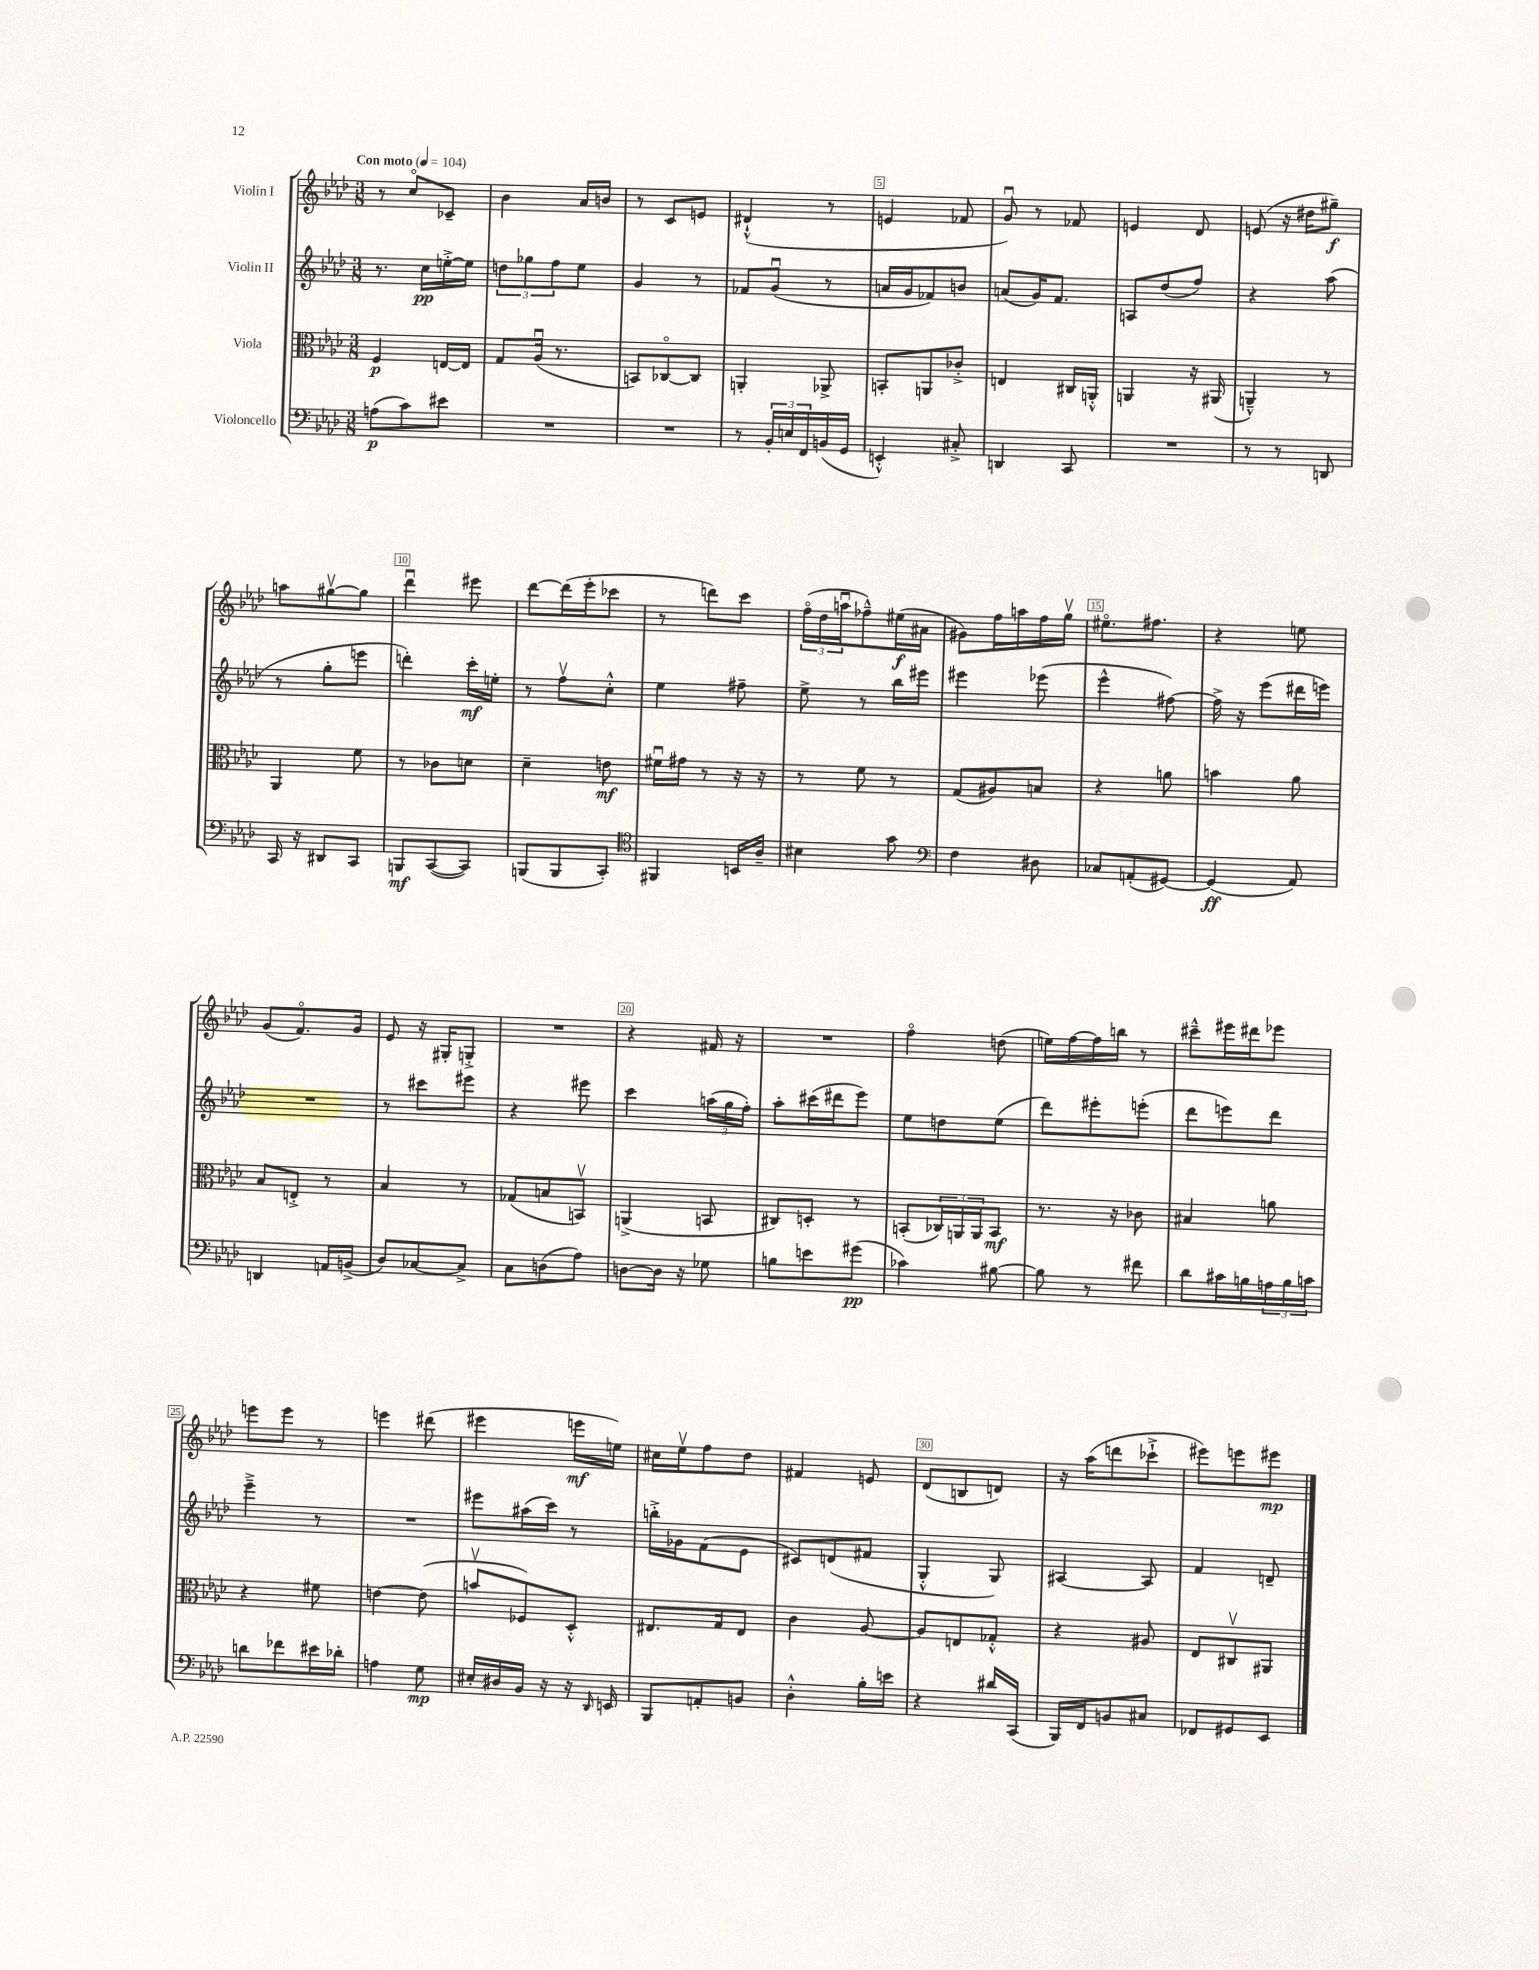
<<
\new StaffGroup <<
\new Staff = "s0" \with { instrumentName = "Violin I" } {
    \clef treble \key aes \major \numericTimeSignature \time 3/8 \tempo "Con moto" 4 = 104
    r8 c''8\flageolet ces'8-- |
    bes'4 aes'16 b'16 |
    r8 c'8 e'8 |
    dis'4-!-^( r8 |
    e'4 fes'8 |
    g'8\downbow) r8 fes'8 |
    e'4 des'8 |
    e'8( r16 dis''16 gis''8--\f) |
    a''8 gis''8~\upbow gis''8 |
    des'''4\downbow eis'''8 |
    des'''8~ des'''16( ees'''16-. ces'''8 |
    r8 d'''8) c'''8 |
    \tuplet 3/2 { f''16\flageolet( des''16 a''16\downbow } fes''8---^) eis''16\f( ais'16 |
    gis'8) f''16 a''16 f''16 g''16\upbow |
    eis''8.\flageolet fis''8. |
    r4 e''8 |
    g'8( f'8.\flageolet) g'16 |
    ees'8 r16 gis16-. g8-.-> |
    R4. |
    r4 fis'16 r16 |
    R4. |
    f''4\flageolet d''8( |
    e''16) f''16~ f''16 b''16 r8 |
    cis'''8---^ eis'''16 dis'''16 ees'''8 |
    e'''8 e'''8 r8 |
    e'''4 dis'''8( |
    eis'''4 e'''16\mf e''16) |
    cis''16 ees''16\upbow f''8 des''8 |
    fis'4 e'8 |
    des'8( b8 d'8) |
    r16 aes''16( d'''8 ces'''8-!-> |
    eis'''8) e'''8 eis'''8\mp \bar "|." |
}
\new Staff = "s1" \with { instrumentName = "Violin II" } {
    \clef treble \key aes \major \numericTimeSignature \time 3/8
    r8. c''16\pp e''16~-.-> e''16 |
    \tuplet 3/2 { d''8 ges''8 f''8 } ees''8 |
    g'4 r8 |
    fes'8 g'8\downbow( r8 |
    a'16 g'16 fes'8) b'8 |
    a'8( g'16) f'8. |
    a8 des''8( f''8) |
    r4 aes''8( |
    r8 g''8-. e'''8 |
    d'''4-.) c'''16-.\mf e''16-. |
    r8 f''8\upbow c''8-.-^ |
    ees''4 fis''8-- |
    ees''8-> r8 bes''16 eis'''16 |
    eis'''4 ees'''8( |
    ees'''4-^ fis''8~) |
    fis''16-> r16 ees'''8( dis'''16 e'''16) |
    R4. |
    r8 cis'''8 eis'''8 |
    r4 eis'''8 |
    c'''4 \tuplet 3/2 { a''16( g''16 f''16-.) } |
    aes''8-. cis'''16( dis'''16 ees'''8) |
    ees''8 d''8 ees''8( |
    des'''8) eis'''8-. e'''8-.( |
    des'''8 e'''8) des'''8 |
    ees'''4---> r8 |
    R4. |
    eis'''8 ais''16( c'''16) r8 |
    b''16-.-> ges'16 f'8( ees'8 |
    cis'8) d'8( fis'8 |
    g4-.-^ g8) |
    ais4~ ais8 |
    f'4 d'8-- \bar "|." |
}
\new Staff = "s2" \with { instrumentName = "Viola" } {
    \clef alto \key aes \major \numericTimeSignature \time 3/8
    f4\p e16~ e16 |
    g8 aes16\downbow( r8. |
    b,8) ces8~\flageolet ces8 |
    a,4-. aes,8-> |
    b,8-. a,8 ces'8-.-> |
    e4 cis16 a,16-.-^ |
    a,4 r16 ais,16( |
    a,4---^) r8 |
    aes,4 f'8 |
    r8 ces'8 d'8 |
    des'4-- e'8\mf |
    fis'16\downbow gis'16 r8 r16 r16 |
    r8 f'8 r8 |
    g8( ais8) b8 |
    r4 a'8 |
    b'4 aes'8 |
    bes8 e8-.-> r8 |
    bes4 r8 |
    ges8( b8 b,8\upbow) |
    a,4->( b,8 |
    cis8) d8-. r8 |
    b,8-.( \tuplet 3/2 { ces16) a,16 a,16 } b,8\mf |
    r8. r16 ces'8 |
    bis4 a'8 |
    r4 fis'8 |
    e'4~ e'8( |
    b'8\upbow fes8) des8-.-^ |
    eis8. g16 eis8 |
    c'4 aes8~ |
    aes8 e8 ges8-.-^ |
    r4 ais8 |
    ees8 cis8\upbow ais,8 \bar "|." |
}
\new Staff = "s3" \with { instrumentName = "Violoncello" } {
    \clef bass \key aes \major \numericTimeSignature \time 3/8
    a8\p( c'8) eis'8 |
    R4. |
    R4. |
    r8 \tuplet 3/2 { bes,16-. e16 f,16 } b,16( g,16 |
    e,4-.-^) cis8-.-> |
    d,4 c,8 |
    R4. |
    r8 r8 d,8 |
    c,16 r16 dis,8 c,8 |
    b,,8\mf c,8~( c,8) |
    b,,8( b,,8 c,8-.) |
    \clef tenor fis,4 b,16 aes16-- |
    bis4 g'8 |
    \clef bass f4 dis8 |
    ces8 a,8-.( gis,8~) |
    gis,4\ff( aes,8) |
    d,4 a,16 b,16->( |
    des8) ces8~ ces8-> |
    c8 d8( aes8) |
    d8~ d16 r16 ges8 |
    b8 e'8 gis'8\pp( |
    ces'4) bis8~ |
    bis8 r8 fis'8 |
    des'8 cis'16 b16 \tuplet 3/2 { a16 b16 c'16 } |
    d'8 fes'8 eis'16 des'16-. |
    a4 g8\mp |
    eis16-. dis16 bes,16 r16 r16 \grace { des,16 } e,16 |
    bes,,8 a,8-. b,8 |
    des4-.-^ bes16-. e'16 |
    r4 dis'16 c,16( |
    bes,,16) f,16 b,8 cis8 |
    fes,8 gis,8 ees,8 \bar "|." |
}
>>
>>
\layout { \context { \Score \override BarNumber.break-visibility = ##(#f #t #t) barNumberVisibility = #(every-nth-bar-number-visible 5) \override BarNumber.stencil = #(make-stencil-boxer 0.1 0.3 ly:text-interface::print) } }
